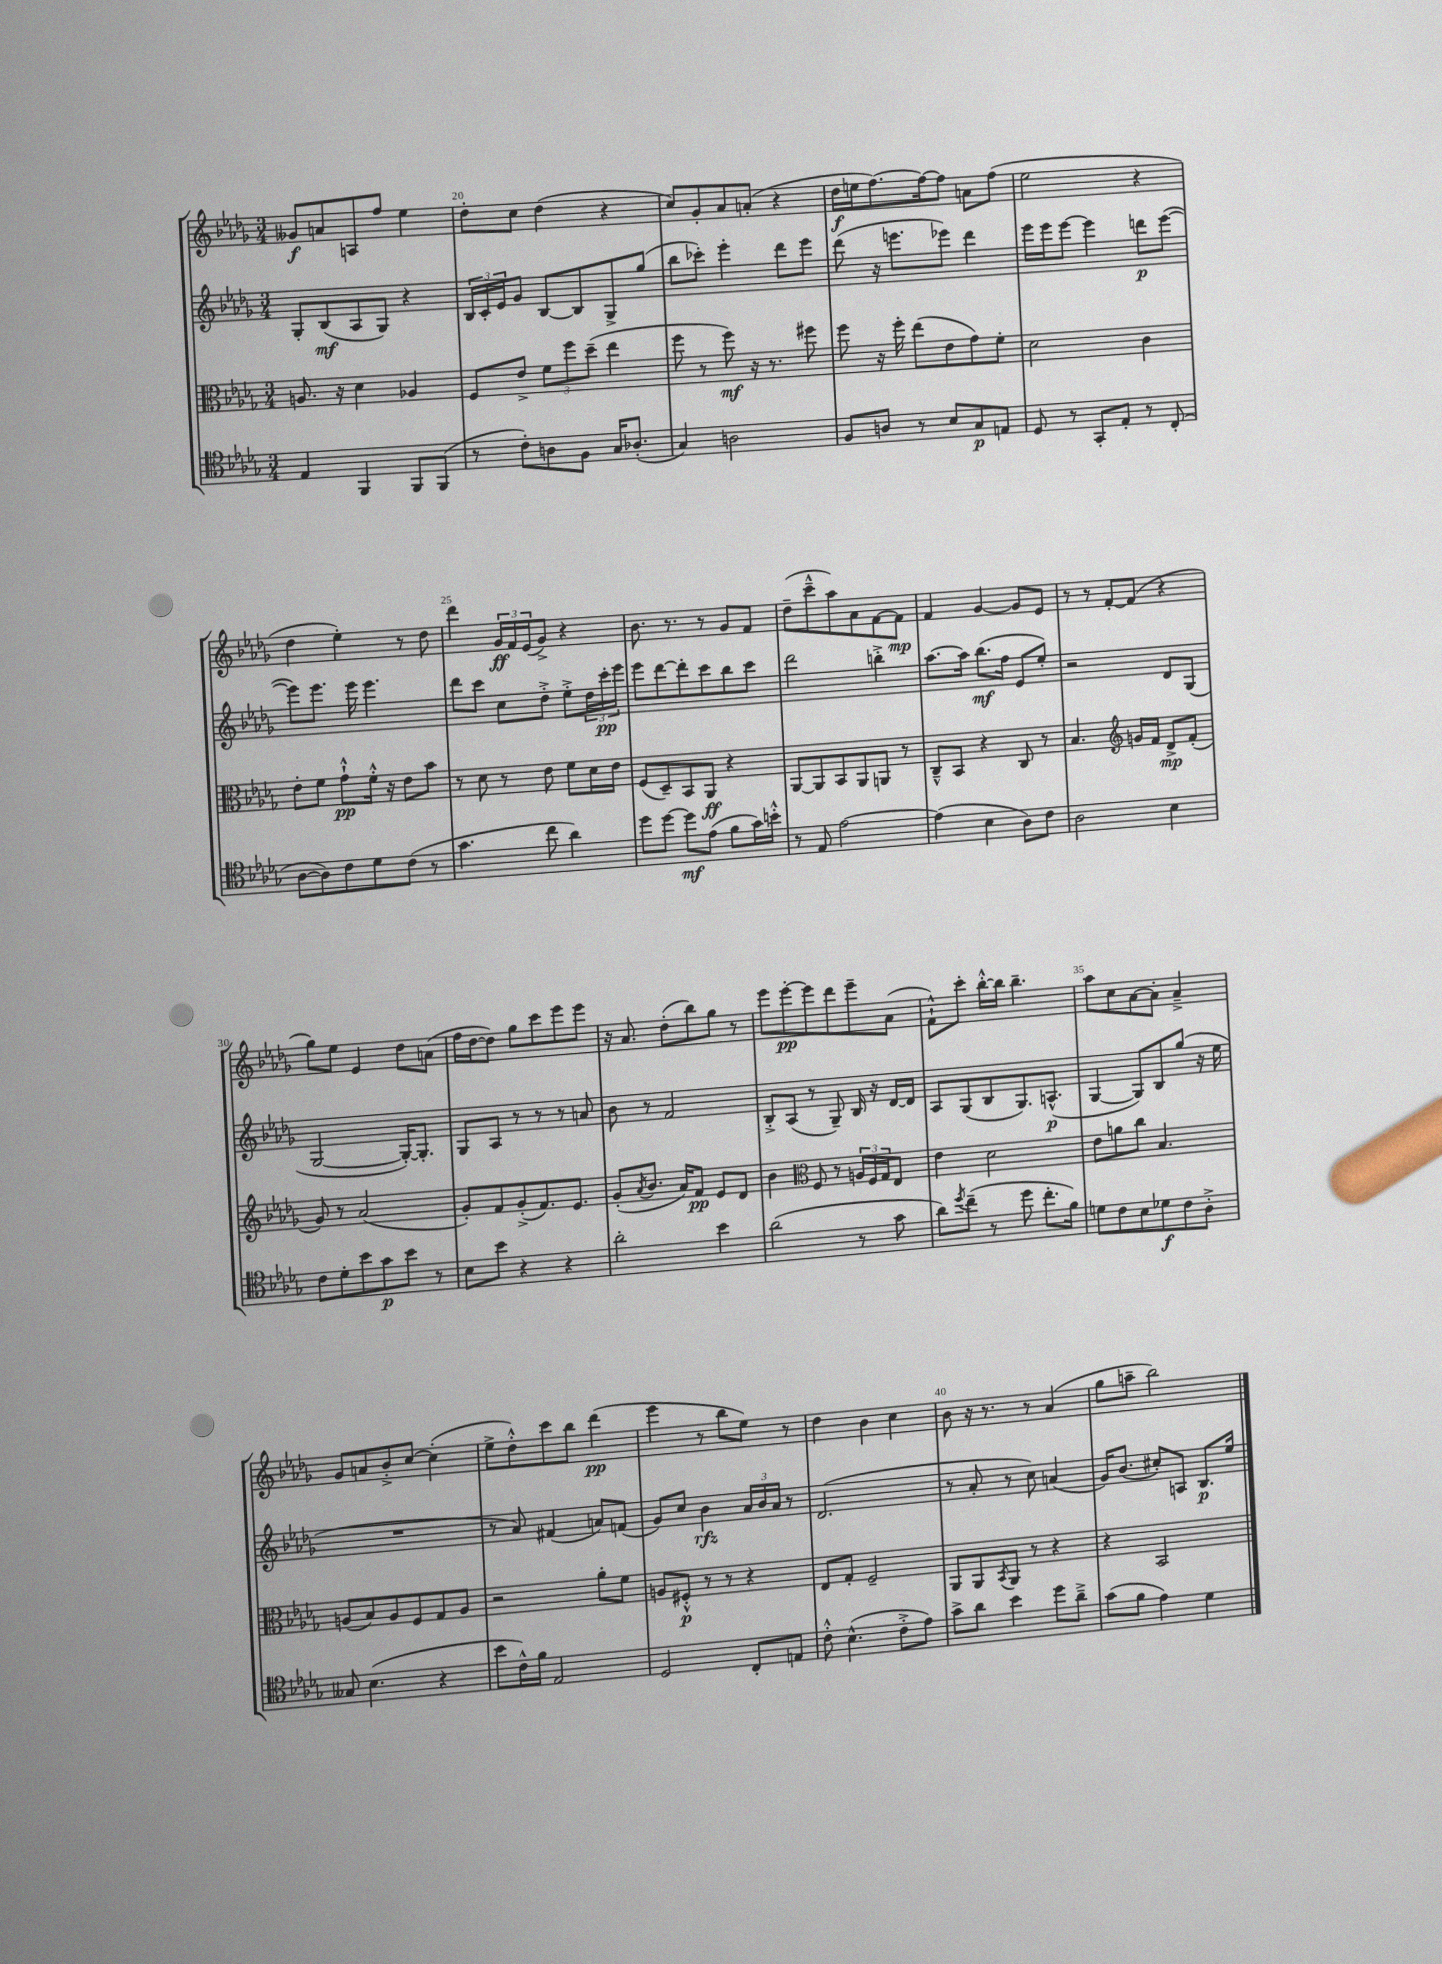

**kern	**dynam	**kern	**dynam	**kern	**dynam	**kern	**dynam
*part4	*part4	*part3	*part3	*part2	*part2	*part1	*part1
*staff4	*staff4	*staff3	*staff3	*staff2	*staff2	*staff1	*staff1
*clefC4	*	*clefC3	*	*clefG2	*	*clefG2	*
*k[b-e-a-d-g-]	*	*k[b-e-a-d-g-]	*	*k[b-e-a-d-g-]	*	*k[b-e-a-d-g-]	*
*M3/4	*	*M3/4	*	*M3/4	*	*M3/4	*
=19	=19	=19	=19	=19	=19	=19	=19
4E-/	.	8.An/	.	8G-'/L	.	8g--X/L	f
.	.	.	.	(8B-/	mf	8an/	.
.	.	16r	.	.	.	.	.
4FF/	.	4d-\	.	8A-/	.	8An/	.
.	.	.	.	8G-/J)	.	8ff/J	.
8FF/L	.	4A-X/	.	4r	.	4ee-\	.
(8FF/J	.	.	.	.	.	.	.
=20	=20	=20	=20	=20	=20	=20	=20
8r	.	8F/L	.	24B-/LL	.	8dd-'\L	.
.	.	.	.	24c'/	.	.	.
.	.	.	.	24e-/J	.	.	.
8c'\L)	.	8e-^/J	.	8g-/J	.	8cc\J	.
8An\	.	12f\L	.	[8B-/L	.	(4dd-\	.
.	.	12ff\	.	.	.	.	.
8F\J	.	.	.	8B-/]	.	.	.
.	.	(12dd-~\J	.	.	.	.	.
16G-/KL	.	4ee-\	.	8G-^/	.	4r	.
(8.A-X'/J	.	.	.	.	.	.	.
.	.	.	.	(8gg-/J	.	.	.
=21	=21	=21	=21	=21	=21	=21	=21
4G-/)	.	8ff\	.	8bb-\L	.	8cc/L)	.
.	.	8r	.	8ccc-X'\J)	.	8g-'/	.
2An\	.	8ff\)	mf	4eee-'\	.	8a-/	.
.	.	16r	.	.	.	(8an'/J	.
.	.	8.r	.	.	.	.	.
.	.	.	.	8ddd-\L	.	4r	.
.	.	8ff#X\	.	8eee-\J	.	.	.
=22	=22	=22	=22	=22	=22	=22	=22
8F/L	.	8ff\	.	(8ddd-\	.	16dd-\LL	f
.	.	.	.	.	.	16een\J	.
8An/J	.	16r	.	16r	.	[8.ff\)	.
.	.	16ff'\	.	8.eeen\L	.	.	.
8r	.	(8ee-\L	.	.	.	.	.
.	.	.	.	.	.	16ff\k_	.
8B-/L	.	8e-\	.	8eee-X\J)	.	8ff\J]	.
8G-/	p	8g-\)	.	4ddd-\	.	8an\L	.
8En/J	.	8f'\J	.	.	.	(8ff\J	.
=23	=23	=23	=23	=23	=23	=23	=23
8D-/	.	2d-\	.	16eee-\LL	.	2ee-\	.
.	.	.	.	16eee-\J	.	.	.
8r	.	.	.	[8eee-\J	.	.	.
8GG-'/L	.	.	.	4eee-\]	.	.	.
8E-'/J	.	.	.	.	.	.	.
8r	.	4c\	.	8dddn\L	p	4r	.
(8C'/	.	.	.	([8eee-\J	.	.	.
!!LO:LB:g=z
=24	=24	=24	=24	=24	=24	=24	=24
[8A-\L	.	8e-'\L	.	8eee-\L])	.	4dd-\	.
8A-\])	.	8f\J	.	8.eee-\J	.	.	.
8c\	.	8g-`^^\L	pp	.	.	4ee-'\)	.
.	.	.	.	16eee-\	.	.	.
8d-\	.	16f'^^\Jk	.	4.eee-\	.	.	.
.	.	16r	.	.	.	.	.
(8c\J	.	8e-\L	.	.	.	8r	.
8r	.	8b-\J	.	.	.	8dd-\	.
=25	=25	=25	=25	=25	=25	=25	=25
4.g-\	.	8r	.	8ddd-\L	.	4ddd-\	.
.	.	8d-\	.	8ccc\J	.	.	.
.	.	8r	.	8cc\L	.	24g-/LL	ff
.	.	.	.	.	.	24f/	.
.	.	.	.	.	.	(24e-/J	.
8cc\	.	8e-\	.	8dd-'^\J	.	8g-^/J)	.
4a-\)	.	8f\L	.	8ee-'^\L	.	4r	.
.	.	16d-\L	.	24dd-\L	.	.	.
.	.	.	.	24ccc'\	pp	.	.
.	.	16e-\JJ	.	.	.	.	.
.	.	.	.	24eee-\JJ	.	.	.
=26	=26	=26	=26	=26	=26	=26	=26
8dd-\L	.	(8F/L	.	8eee-\L	.	8.b-\	.
[8dd-\J	.	8D-~/)	.	[8ddd-\	.	.	.
.	.	.	.	.	.	8.r	.
8dd-\L]	mf	8BB-/	.	8ddd-'\]	.	.	.
(8e-\J	.	8AA-/J	ff	8ccc\	.	8r	.
8f\L	.	4r	.	8bb-\	.	8g-/L	.
16g-\L)	.	.	.	8ccc\J	.	8f/J	.
16bn'^^\JJ	.	.	.	.	.	.	.
=27	=27	=27	=27	=27	=27	=27	=27
8r	.	[8AA-/L	.	2ddd-\	.	(8dd-~\L	.
8E-/	.	8AA-/]	.	.	.	8ccc~^^\	.
[2e-\	.	8BB-/	.	.	.	8aa-\)	.
.	.	8AA-/	.	.	.	8a-\	.
.	.	8AAn/J	.	4bbn'^\	.	[8f\	.
.	.	8r	.	.	.	8f\J]	mp
=28	=28	=28	=28	=28	=28	=28	=28
(4e-\]	.	8C~^^/L	.	[8.aa-\L	.	4f/	.
.	.	8BB-/J	.	.	.	.	.
.	.	.	.	16aa-\Jk]	.	.	.
4B-\	.	4r	.	(8.bb-\L	mf	[4g-/	.
.	.	.	.	16ff\Jk	.	.	.
8A-\L)	.	8C/	.	8e-/L	.	8g-/L]	.
8c\J	.	8r	.	8ee-'/J)	.	8e-/J	.
=29	=29	=29	=29	=29	=29	=29	=29
2A-\	.	4.B-/	.	2r	.	8r	.
.	.	.	.	.	.	8r	.
.	.	.	.	.	.	[8f'/L	.
*	*	*clefG2	*	*	*	*	*
.	.	16gn/LL	.	.	.	(8f/J]	.
.	.	16f/JJ	.	.	.	.	.
4B-\	.	8d-^/L	mp	8d-/L	.	4r	.
.	.	(8f'/J	.	(8G-/J	.	.	.
!!LO:LB:g=z
=30	=30	=30	=30	=30	=30	=30	=30
8c\L	.	8g-/)	.	[2G-/	.	8gg-\L)	.
8d-'\	.	8r	.	.	.	8ee-\J	.
8b-\	.	(2a-/	.	.	.	4e-/	.
8g-\	p	.	.	.	.	.	.
8b-\J	.	.	.	16G-'/KL_)	.	8dd-\L	.
.	.	.	.	8.G-'/J]	.	.	.
8r	.	.	.	.	.	(8an\J	.
=31	=31	=31	=31	=31	=31	=31	=31
8B-\L	.	8g-'/L)	.	8G-/L	.	16ff\LL	.
.	.	.	.	.	.	[16dd-\J	.
8b-\J	.	8f/	.	8A-/J	.	8dd-\J])	.
4r	.	(8g-'^/	.	8r	.	8gg-\L	.
.	.	8.f/)	.	8r	.	8ccc\	.
4r	.	.	.	8r	.	8eee-\	.
.	.	8.e-/J	.	.	.	.	.
.	.	.	.	8an/	.	8eee-\J	.
=32	=32	=32	=32	=32	=32	=32	=32
2a-'\	.	(8g-'/L	.	8b-\	.	16r	.
.	.	.	.	.	.	8.a-/	.
.	.	8qa-/	.	.	.	.	.
.	.	8.b-/J	.	8r	.	.	.
.	.	.	.	2f/	.	(8dd-'\L	.
.	.	16a-/KL)	.	.	.	.	.
.	.	8f/J	pp	.	.	8bb-\)	.
4b-\	.	8e-/L	.	.	.	8gg-\J	.
.	.	8d-/J	.	.	.	8r	.
=33	=33	=33	=33	=33	=33	=33	=33
(2a-\	.	4b-\	.	8B-'^/L	.	8eee-\L	.
.	.	.	.	(8A-/J	.	[8eee-'\	pp
*	*	*clefC3	*	*	*	*	*
.	.	8F/	.	8r	.	8eee-\]	.
.	.	8r	.	8G-~/)	.	8ddd-\	.
8r	.	24An/LL	.	16B-/	.	8eee-~\	.
.	.	24F/	.	.	.	.	.
.	.	.	.	16r	.	.	.
.	.	24G-/J	.	.	.	.	.
8g-\	.	8E-/J	.	[16d-/LL	.	(8a-\J	.
.	.	.	.	16d-/JJ]	.	.	.
=34	=34	=34	=34	=34	=34	=34	=34
8a-\L)	.	4e-\	.	8A-/L	.	8f`^^\L)	.
8qdd-/	.	.	.	.	.	.	.
(8cc~\J	.	.	.	(8G-/	.	8ccc'\J	.
8r	.	2d-\	.	8B-/	.	[16bb-'^^\LL	.
.	.	.	.	.	.	16bb-\JJ]	.
8dd-\	.	.	.	8.G-/)	.	4.bb-~\	.
8.cc'\L	.	.	.	.	.	.	.
.	.	.	.	(8.An^^/J	p	.	.
16f\Jk)	.	.	.	.	.	.	.
=35	=35	=35	=35	=35	=35	=35	=35
8dn\L	.	8e-\L	.	[4G-/	.	8aa-\L	.
8c\	.	8an\	.	.	.	8cc\	.
8B-\	.	8cc\J	.	8G-/L])	.	[8a-\	.
8d-X\	f	4.B-/	.	8B-/	.	8a-'\J]	.
8c\	.	.	.	(8gg-/J	.	4a-~^/	.
8A-'^\J	.	.	.	16r	.	.	.
.	.	.	.	16ee-\	.	.	.
!!LO:LB:g=z
=36	=36	=36	=36	=36	=36	=36	=36
8G--X/	.	(8An/L	.	2.r	.	8g-/L	.
(4.B-\	.	8B-/)	.	.	.	8an/	.
.	.	8A/	.	.	.	8b-'^/	.
.	.	8F/	.	.	.	[8cc/J	.
4r	.	8G-/	.	.	.	(4cc'\]	.
.	.	8A/J	.	.	.	.	.
=37	=37	=37	=37	=37	=37	=37	=37
8b-\L	.	2r	.	8r	.	8ee-^\L	.
16c^^\L)	.	.	.	8a-/)	.	8dd-'^^\)	.
16f\JJ	.	.	.	.	.	.	.
2E-/	.	.	.	(4f#X/	.	8ccc\	.
.	.	.	.	.	.	8bb-\J	.
.	.	8a-'\L	.	8an/L)	.	(4ddd-\	pp
.	.	8f\J	.	(8fn/J	.	.	.
=38	=38	=38	=38	=38	=38	=38	=38
2D-/	.	8An/L	.	8g-/L)	.	4eee-\	.
.	.	8F#X'^^/J	p	8cc/J	.	.	.
.	.	8r	.	4b-\	rfz	8r	.
.	.	8r	.	.	.	8bb-\L	.
8C'/L	.	4r	.	24a-/LL	.	8ee-\J)	.
.	.	.	.	24b-/	.	.	.
.	.	.	.	24a-/JJ	.	.	.
8En/J	.	.	.	8r	.	8r	.
=39	=39	=39	=39	=39	=39	=39	=39
8c'^^\	.	8E-/L	.	(2.d-/	.	4dd-\	.
(4.B-^^\	.	8G-'/J	.	.	.	.	.
.	.	2F~/	.	.	.	4b-\	.
8c'^\L	.	.	.	.	.	4cc\	.
8e-\J)	.	.	.	.	.	.	.
=40	=40	=40	=40	=40	=40	=40	=40
8g-^\L	.	8AA-/L	.	8r	.	8b-\	.
8a-\J	.	8AA-/	.	8a-'/	.	16r	.
.	.	.	.	.	.	8.r	.
.	.	8qBB-/	.	.	.	.	.
4b-\	.	8AA-/J	.	8r	.	.	.
.	.	8r	.	8cc\)	.	8r	.
8dd-\L	.	4r	.	(4an/	.	(4a-/	.
8a-~^\J	.	.	.	.	.	.	.
=41	=41	=41	=41	=41	=41	=41	=41
(8g-\L	.	4r	.	16g-/KL)	.	8gg-\L	.
.	.	.	.	(8.b-/J	.	.	.
8f\J	.	.	.	.	.	8aan~\J	.
4e-\)	.	2BB-/	.	8cc#X'/L)	.	2bb-\)	.
.	.	.	.	8An/J	.	.	.
4d-\	.	.	.	8.B-/L	p	.	.
.	.	.	.	16ee-/Jk	.	.	.
==	==	==	==	==	==	==	==
*-	*-	*-	*-	*-	*-	*-	*-
